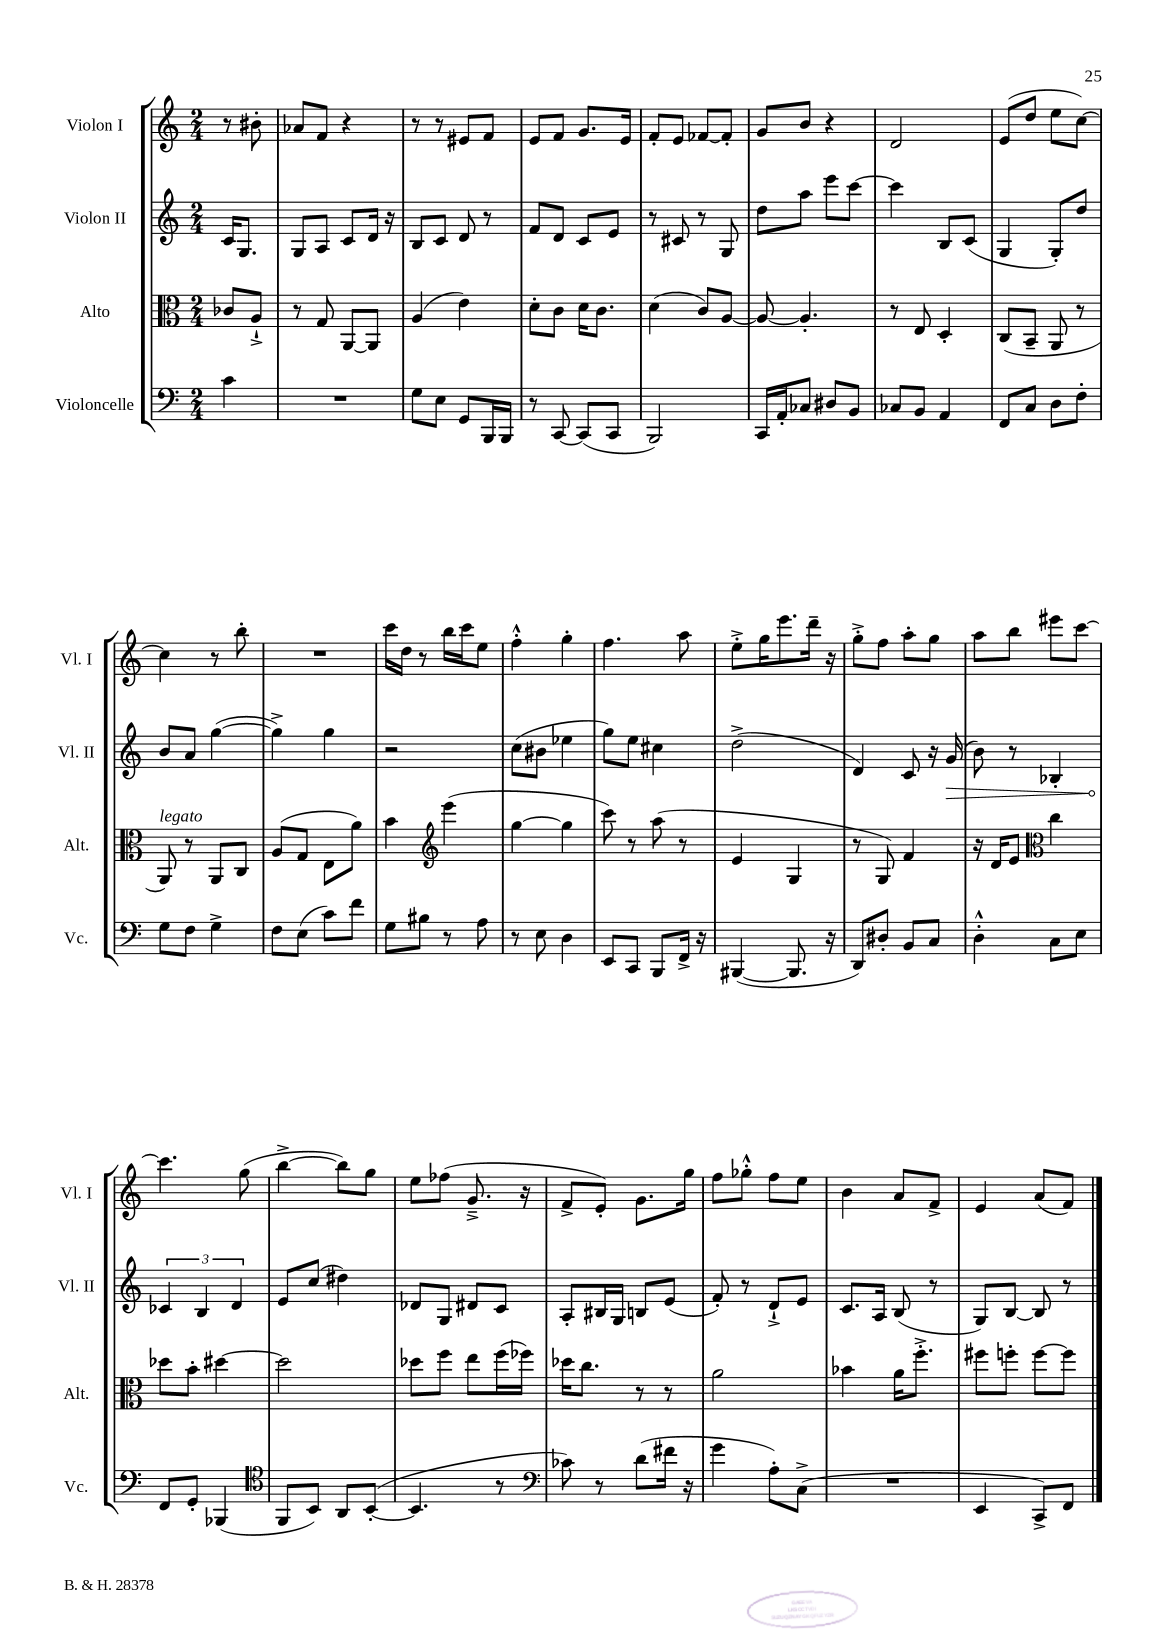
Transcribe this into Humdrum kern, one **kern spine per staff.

**kern	**kern	**kern	**kern
*staff4	*staff3	*staff2	*staff1
*clefF4	*clefC3	*clefG2	*clefG2
*k[]	*k[]	*k[]	*k[]
*M2/4	*M2/4	*M2/4	*M2/4
4c\	8c-/L	16c/LK	8r
.	.	8.G/J	.
.	8A`^/J	.	8b#'\
=	=	=	=
2r	8r	8G/L	8a-/L
.	8G/	8A/J	8f/J
.	[8AA/L	8c/L	4r
.	8AA/]J	16d/Jk	.
.	.	16r	.
=	=	=	=
8G\L	(4A/	8B/L	8r
8E\J	.	8c/J	8r
8GG/L	4e\)	8d/	8e#/L
16BBB/L	.	8r	8f/J
16BBB/JJ	.	.	.
=	=	=	=
8r	8d'\L	8f/L	8e/L
[8CC/	8c\J	8d/J	8f/J
(8CC/]L	16d\LK	8c/L	8.g/L
.	8.c\J	.	.
8CC/J	.	8e/J	.
.	.	.	16e/Jk
=	=	=	=
2BBB/)	(4d\	8r	8f'/L
.	.	8c#/	8e/J
.	8c/L)	8r	[8f-/L
.	[8A/J	8G/	8f-'/]J
=	=	=	=
16CC/LL	8A/_	8dd\L	8g/L
16AA'/J	.	.	.
8C-/J	4.A'/]	8aa\J	8b/J
8D#/L	.	8eee\L	4r
8BB/J	.	[8ccc\J	.
=	=	=	=
8C-/L	8r	4ccc\]	2d/
8BB/J	8E/	.	.
4AA/	4D'/	8B/L	.
.	.	(8c/J	.
=	=	=	=
8FF/L	(8C/L	4G/	(8e/L
8C/J	8BB~/J	.	8dd/J
8D\L	8AA/	8G'/L)	8ee\L
8F'\J	8r	8dd/J	[8cc\J)
=	=	=	=
8G\L	8AA/)	8b/L	4cc\]
8F\J	8r	8a/J	.
4G^\	8AA/L	([4gg\	8r
.	8C/J	.	8bb'\
=	=	=	=
8F\L	(8A/L	4gg^\])	2r
(8E\J	8G/J	.	.
8c\L)	8E\L	4gg\	.
8f\J	8a\J)	.	.
=	=	=	=
8G\L	4b\	2r	16ccc\LL
.	.	.	16dd\JJ
8B#\J	.	.	8r
*	*clefG2	*	*
8r	(4eee\	.	16bb\LL
.	.	.	16ccc\J
8A\	.	.	8ee\J
=	=	=	=
8r	[4gg\	(8cc\L	4ff'^^\
8E\	.	8b#\J	.
4D\	4gg\]	4ee-\	4gg'\
=	=	=	=
8EE/L	8ccc\)	8gg\L)	4.ff\
8CC/J	8r	8ee\J	.
8BBB/L	(8aa\	4cc#\	.
16FF^/Jk	8r	.	8aa\
16r	.	.	.
=	=	=	=
([4BBB#/	4e/	(2dd^\	8ee'^\L
.	.	.	16gg\K
.	.	.	8.eee\
8.BBB#/]	4G/	.	.
.	.	.	16ddd~\Jk
16r	.	.	16r
=	=	=	=
8DD/L)	8r	4d/)	8gg'^\L
8D#'/J	8G/)	.	8ff\J
8BB/L	4f/	8c/	8aa'\L
8C/J	.	16r	8gg\J
.	.	(16g/	.
=	=	=	=
4D'^^\	16r	8b\)	8aa\L
.	16d/LK	.	.
.	8e/J	8r	8bb\J
*	*clefC3	*	*
8C\L	4cc\	4B-'/	8eee#\L
8E\J	.	.	[8ccc\J
=	=	=	=
8FF/L	8dd-\L	6c-/	4.ccc\]
8GG'/J	8b'\J	.	.
.	.	6B/	.
(4BBB-/	[4dd#\	.	.
.	.	6d/	.
.	.	.	(8gg\
=	=	=	=
*clefC4	*	*	*
8FF/L	2dd#\]	8e/L	[4bb^\
8BB/J)	.	(8cc/J	.
8AA/L	.	4dd#\)	8bb\]L)
([8BB'/J	.	.	8gg\J
=	=	=	=
4.BB/]	8dd-\L	8d-/L	8ee\L
.	8ff\J	8G/J	(8ff-\J
.	8ee\L	8d#/L	8.g~^/
8r	(16ff\L	8c/J	.
.	16ff-\JJ)	.	16r
=	=	=	=
*clefF4	*	*	*
8c-\)	16dd-\LK	8A'/L	8f^/L
.	8.cc\J	.	.
8r	.	16B#/L	8e'/J)
.	.	16G/JJ	.
(8d\L	8r	8B/L	8.g\L
16f#\Jk	8r	(8e/J	.
16r	.	.	16gg\Jk
=	=	=	=
4g\	2a\	8f'/)	8ff\L
.	.	8r	8gg-'^^\J
8A'\L)	.	8d`^/L	8ff\L
(8C^\J	.	8e/J	8ee\J
=	=	=	=
2r	4b-\	8.c/L	4b\
.	.	16A/Jk	.
.	16a\LK	(8B/	8a/L
.	8.ff'^\J	.	.
.	.	8r	8f^/J
=	=	=	=
4EE/	8ff#\L	8G/L)	4e/
.	8ff'\J	[8B/J	.
8CC^/L)	[8ff\L	8B/]	(8a/L
8FF/J	8ff\]J	8r	8f/J)
==	==	==	==
*-	*-	*-	*-
